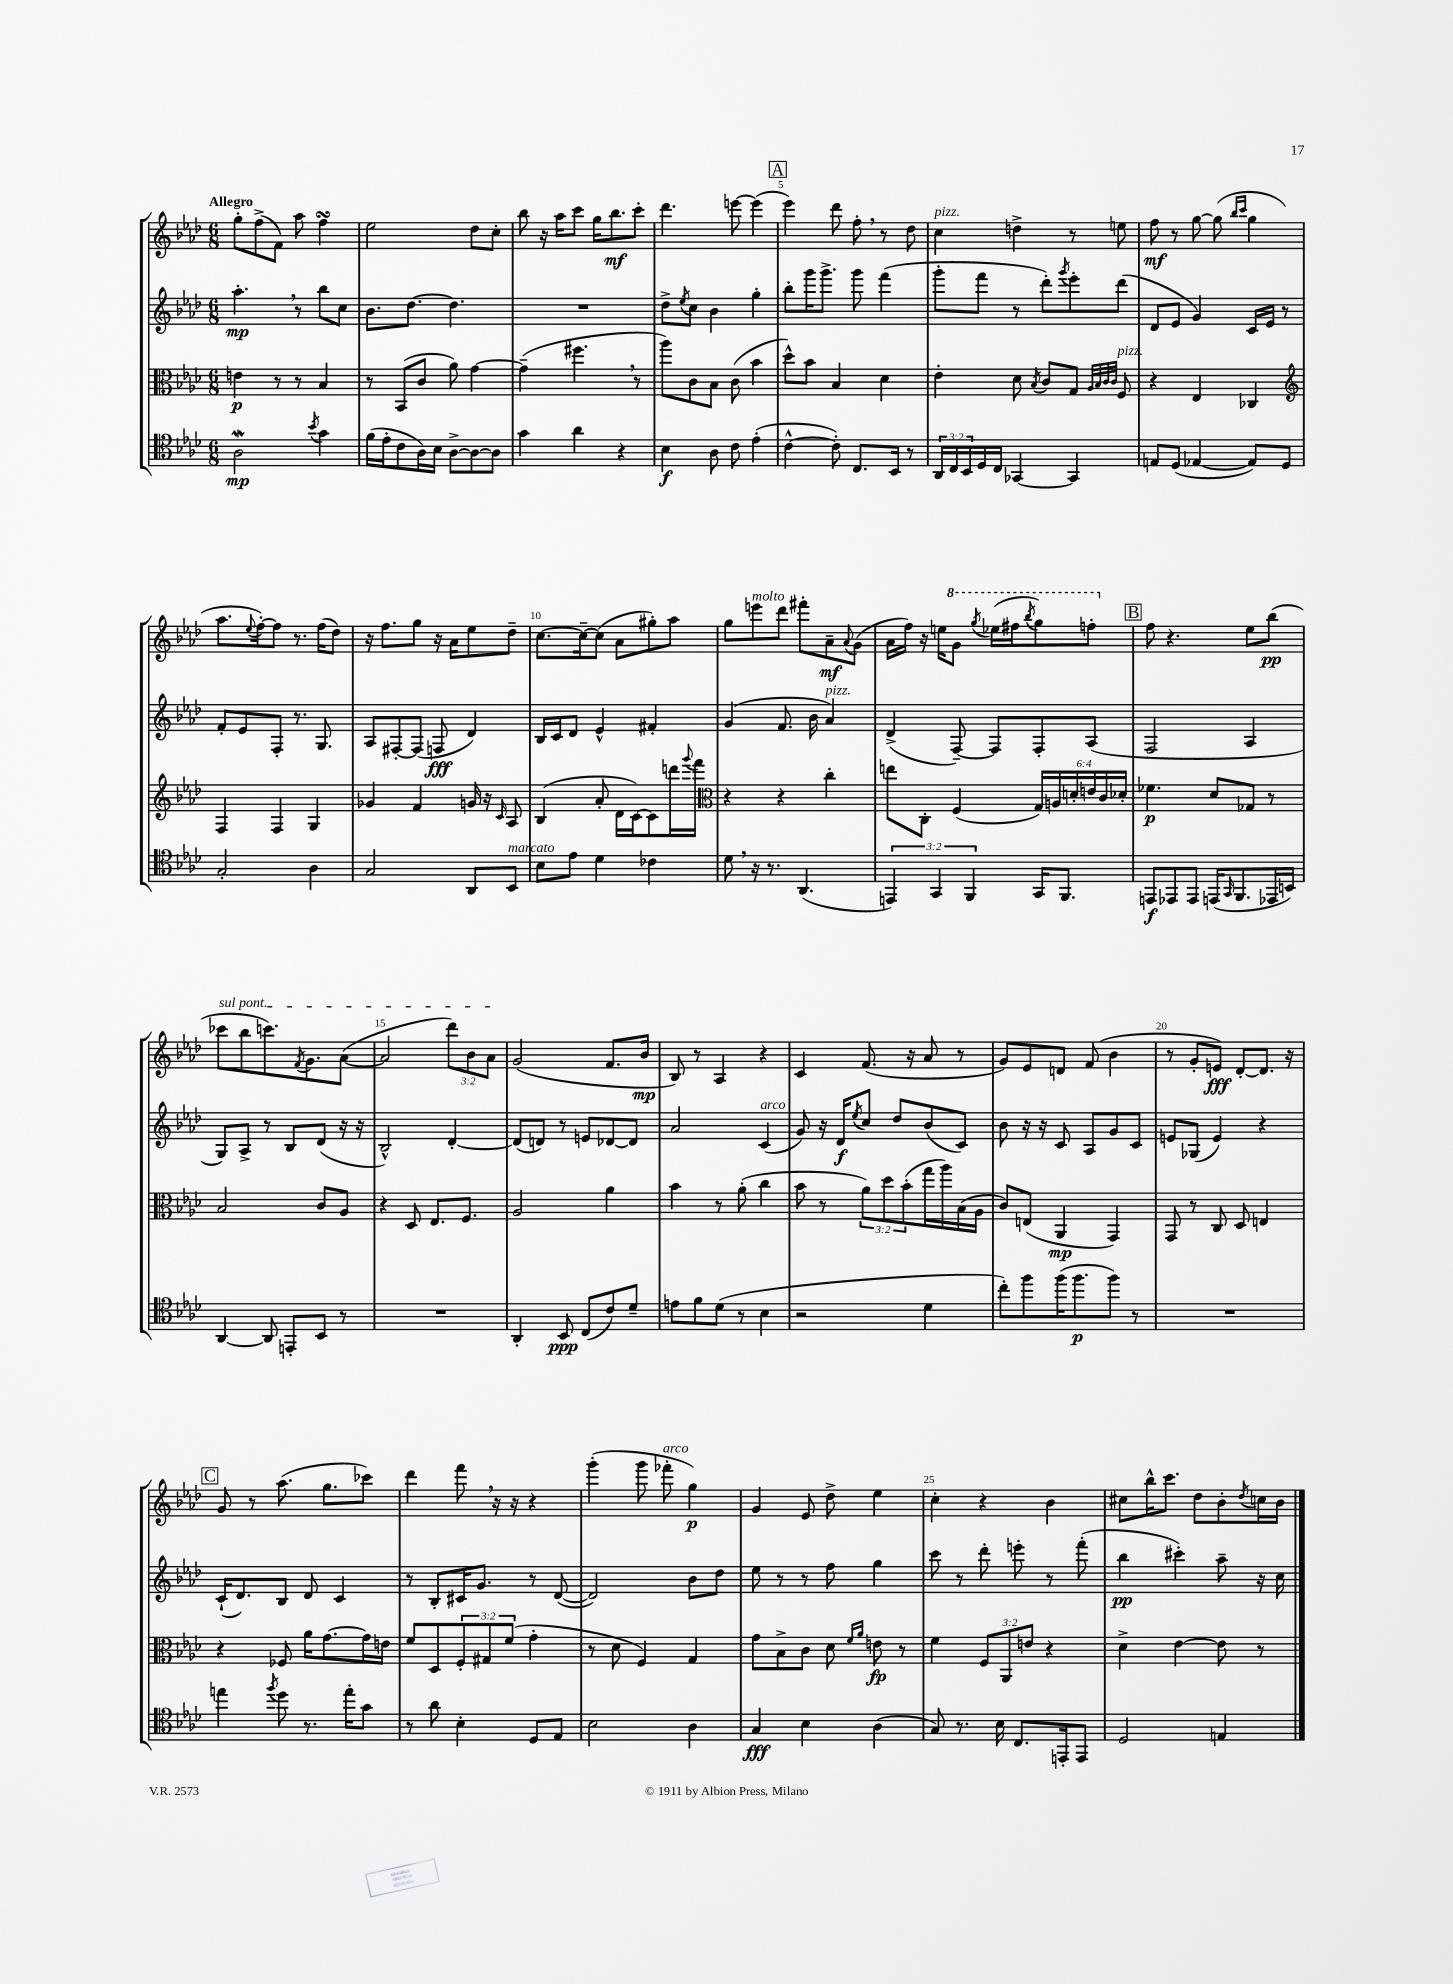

**kern	**kern	**kern	**kern
*staff4	*staff3	*staff2	*staff1
*clefC4	*clefC3	*clefG2	*clefG2
*k[b-e-a-d-]	*k[b-e-a-d-]	*k[b-e-a-d-]	*k[b-e-a-d-]
*M6/8	*M6/8	*M6/8	*M6/8
2A-\	4e\	4.aa-'\	8gg'\L
.	.	.	(8ff^\
.	8r	.	8f\J)
.	8r	8r	8aa-\
8qb-/	.	.	.
4g\	4B-/	8bb-\L	4ff\
.	.	8cc\J	.
=	=	=	=
(16f\LL	8r	8.b-\L	2ee-\
16e-'\J	.	.	.
8c\	(8BB-/L	.	.
.	.	[8.dd-\J	.
16A-\L)	8c/J	.	.
16B-\JJ	.	.	.
[8A-^\L	8a-\)	4.dd-\]	.
8A-\_	[4g\	.	8dd-\L
8A-\]J	.	.	8cc'\J
=	=	=	=
4g\	(4g~\]	2.r	8bb-\
.	.	.	16r
.	.	.	16aa-\LK
4a-\	4.ff#\	.	8ccc\J
.	.	.	16gg\LK
.	.	.	8.bb-\
4r	.	.	.
.	8r	.	8ccc'\J
=	=	=	=
4B-\	8aa-\L)	8dd-^\L	4.ddd-\
.	.	8qee-/	.
.	8c\	8cc\J	.
8A-\	8B-\J	4b-\	.
8c\	(8c\	.	[8eee\
(4e-'\	4b-\	4gg'\	(4eee\]
=	=	=	=
[4c^^\	8dd-^^\L)	8bb-'\L	4eee-\)
.	8b-\J	16ggg\K	.
.	.	8.ggg^\J	.
8c'\])	4B-/	.	8ddd-\
8.C/L	.	8ggg\	8ff'\
.	4d-\	(4fff\	8r
16BB-/Jk	.	.	.
8r	.	.	8dd-\
=	=	=	=
24AA-/LL	4e-'\	8ggg'\L	4cc\
24C/	.	.	.
24BB-/	.	.	.
16D-/	.	8fff\J	.
16C/JJ	.	.	.
[4GG-/	8d-\	8r	4dd^\
.	8qB-/	.	.
.	8c/L	8ddd-'\L)	.
.	.	8qggg/	.
4GG-/]	8G/J	8eee-'\	8r
.	32qqA-/LLL	.	.
.	32qqB-/	.	.
.	32qqc/	.	.
.	32qqc/JJJ	.	.
.	8F/	(8ddd-\J	8ee\
=	=	=	=
8E/L	4r	8d-/L	8ff\
(8D-/J	.	8e-/J	8r
[4E-/	4E-/	4g/)	[8gg\
.	.	.	(8gg\]
.	.	.	16qqbb-/LL
.	.	.	16qqccc/JJ
8E-/]L)	4C-/	16c/LL	4gg\
.	.	16e-/JJ	.
8D-/J	.	8r	.
=	=	=	=
*	*clefG2	*	*
2G'/	4F/	8f'/L	8.aa-\L
.	.	8e-/	.
.	.	.	8qqee-/
.	.	.	[16ff'\k)
.	4F/	8F'/J	8ff\]J
.	.	8.r	8.r
4A-\	4G/	.	.
.	.	8.G/	(16ff\LK
.	.	.	8dd-\J)
=	=	=	=
2G/	4g-/	8A-/L	16r
.	.	.	8.ff\L
.	.	[8F#'/	.
.	4f/	(8F#/]J	8gg\J
.	.	8F/	16r
.	.	.	16a-\LK
8AA-/L	16g/	4d-/)	8ee-\
.	16r	.	.
.	16qqc/	.	.
8BB-/J	8A-/	.	8dd-~\J
=	=	=	=
8B-\L	(4B-/	16B-/LL	[8.cc\L
.	.	16c/J	.
8e-\J	.	8d-/J	.
.	.	.	16cc~\_k
4d-\	8a-'/	4e-^^/	(8cc\]J
.	16d-\LL	.	8a-\L
.	[16c\J)	.	.
4c-\	8c\]	4f#'/	8gg#'\)
.	16ddd\L	.	8aa-\J
.	8qqggg/	.	.
.	16fff\JJ	.	.
=	=	=	=
*	*clefC3	*	*
8d-\	4r	(4g/	8gg\L
16r	.	.	8eee\
8.r	.	.	.
.	4r	8.f/	8ddd-\J
(4.AA-/	.	.	8fff#'\L
.	.	16b-\	.
.	4cc'\	4a-/)	8a-~\
.	.	.	8qqa-/
.	.	.	(8g\J
=	=	=	=
6EE/)	8ee\L	(4d-^/	16a-\LL
.	.	.	16ff\JJ)
.	8C'\J	.	16r
6GG/	.	.	.
.	.	.	16ee\LK
.	(4F/	[8F~/)	8gg\J
6FF/	.	.	.
.	.	.	8qggg/
.	.	8F/]L	(16eee-\LL
.	.	.	16fff#\J
.	.	.	8qbbb-/
16GG/LK	24G/LL)	8F'/	8ggg\)
.	24A/	.	.
8.FF/J	.	.	.
.	24d'/	.	.
.	24e/	(8A-/J	8fff'\J
.	24c/	.	.
.	24d-'/JJ	.	.
=	=	=	=
8EE/L	4.f-\	2F/	8ff\
8EE-/	.	.	4.r
8EE-/J	.	.	.
(16EE/LK	8d-/L	.	.
16qqGG/	.	.	.
8.FF/	.	.	.
.	8G-/J	4A-/	8ee-\L
16EE-/L	8r	.	(8bb-\J
16BB/JJ)	.	.	.
=	=	=	=
[4AA-/	2B-/	8G/L)	8ccc-\L
.	.	8A-^/J	8bb-\
8AA-/]	.	8r	8.ccc\)
8EE'/L	.	8B-/L	.
.	.	.	8qf/
.	.	.	8.g\
8BB-/J	8c/L	(8d-/J	.
8r	8A-/J	16r	([8a-\J
.	.	16r	.
=	=	=	=
2.r	4r	2B-^^/)	2a-/]
.	8D-/	.	.
.	8.E-/L	.	.
.	.	[4d-'/	12ddd-\L)
.	8.F/J	.	.
.	.	.	12b-\
.	.	.	12a-\J
=	=	=	=
4AA-'/	2A-/	(8d-/]L	(2g/
.	.	8d/J)	.
8BB-/	.	8r	.
(8C/L	.	8e/L	.
8c/)	4a-\	[8d-/	8.f/L
8d-~/J	.	8d-/]J	.
.	.	.	16b-/Jk
=	=	=	=
8e\L	4b-\	2a-/	8B-/)
8f\	.	.	8r
(8d-\J	8r	.	4A-/
8r	(8a-'\	.	.
4B-\	4cc\	(4c/	4r
=	=	=	=
2r	8b-\	8g/)	4c/
.	8r	16r	.
.	.	16d-/LK	.
.	.	8qee-/	.
.	12a-\L)	8cc/J	(8.f/
.	12dd-\	.	.
.	.	8dd-/L	.
.	(12b-'\	.	.
.	.	.	16r
4d-\	16gg\L	(8b-/	8a-/
.	16aa-\)	.	.
.	(16B-\	8c/J)	8r
.	16A-\JJ	.	.
=	=	=	=
8cc'\L)	8c/L)	8b-\	8g/L)
8ff\	(8E/J	16r	8e-/
.	.	16r	.
(16ff\K	4AA-/	8c/	8d/J
8.ff\	.	.	.
.	.	8A-/L	(8f/
8ff\J)	4GG/)	8g/	4b-\
8r	.	8c/J	.
=	=	=	=
2.r	8GG/	8e/L	8r
.	8r	(8G-/J	8g'/L
.	8C/	4e/)	8e/J)
.	8D-/	.	[8d-'/L
.	4E/	4r	8.d-/]J
.	.	.	16r
=	=	=	=
4ee\	4r	(16c`/LK	8g/
.	.	8.d-/)	.
.	.	.	8r
8qff/	.	.	.
8dd-\	8F-/	8B-/J	(8.aa-\
8.r	16a-\LK	8d-/	.
.	[8.g\	.	8.gg\L
.	.	4c/	.
16ee'\LK	.	.	.
8g\J	16g\]L	.	8ccc-\J)
.	16e\JJ	.	.
=	=	=	=
8r	8f/L	8r	4ddd-\
8a-\	8D-/	8B-'/L	.
4B-'\	12F'/	16c#/K	8fff\
.	.	8.g/J	.
.	12G#/	.	.
.	.	.	16r
.	(12f/J	.	.
.	.	.	16r
8D-/L	4g'\	8r	4r
8E-/J	.	([8d-/	.
=	=	=	=
2B-\	8r	2d-/])	(4ggg'\
.	8d-\	.	.
.	4F/)	.	8ggg\
.	.	.	8fff-'\
4A-\	4G/	8b-\L	4gg\)
.	.	8dd-\J	.
=	=	=	=
4G/	8g\L	8ee-\	4g/
.	8B-^\	8r	.
4B-\	8c\J	8r	8e-/
.	8d-\	8ff\	8dd-^\
.	16qqf/LL	.	.
.	16qqa-/JJ	.	.
(4A-\	8e\	4gg\	4ee-\
.	8r	.	.
=	=	=	=
8G/)	4f\	8ccc\	4cc'\
8.r	.	8r	.
.	12F/L	8ddd-'\	4r
16B-\	.	.	.
.	12AA-/	.	.
8.C/L	.	8eee'\	.
.	12e/J	.	.
.	4r	8r	4b-\
16EE'/k	.	.	.
8EE/J	.	(8fff'\	.
=	=	=	=
2D-/	4d-^\	4bb-\	8cc#\L
.	.	.	16bb-^^\K
.	.	.	8.ccc\J
.	[4e-\	4ccc#'\)	.
.	.	.	8dd-\L
4E/	8e-\]	8aa-~\	8b-'\
.	.	.	8qdd-/
.	8r	16r	16cc\L
.	.	16cc\	16b-\JJ
==	==	==	==
*-	*-	*-	*-
